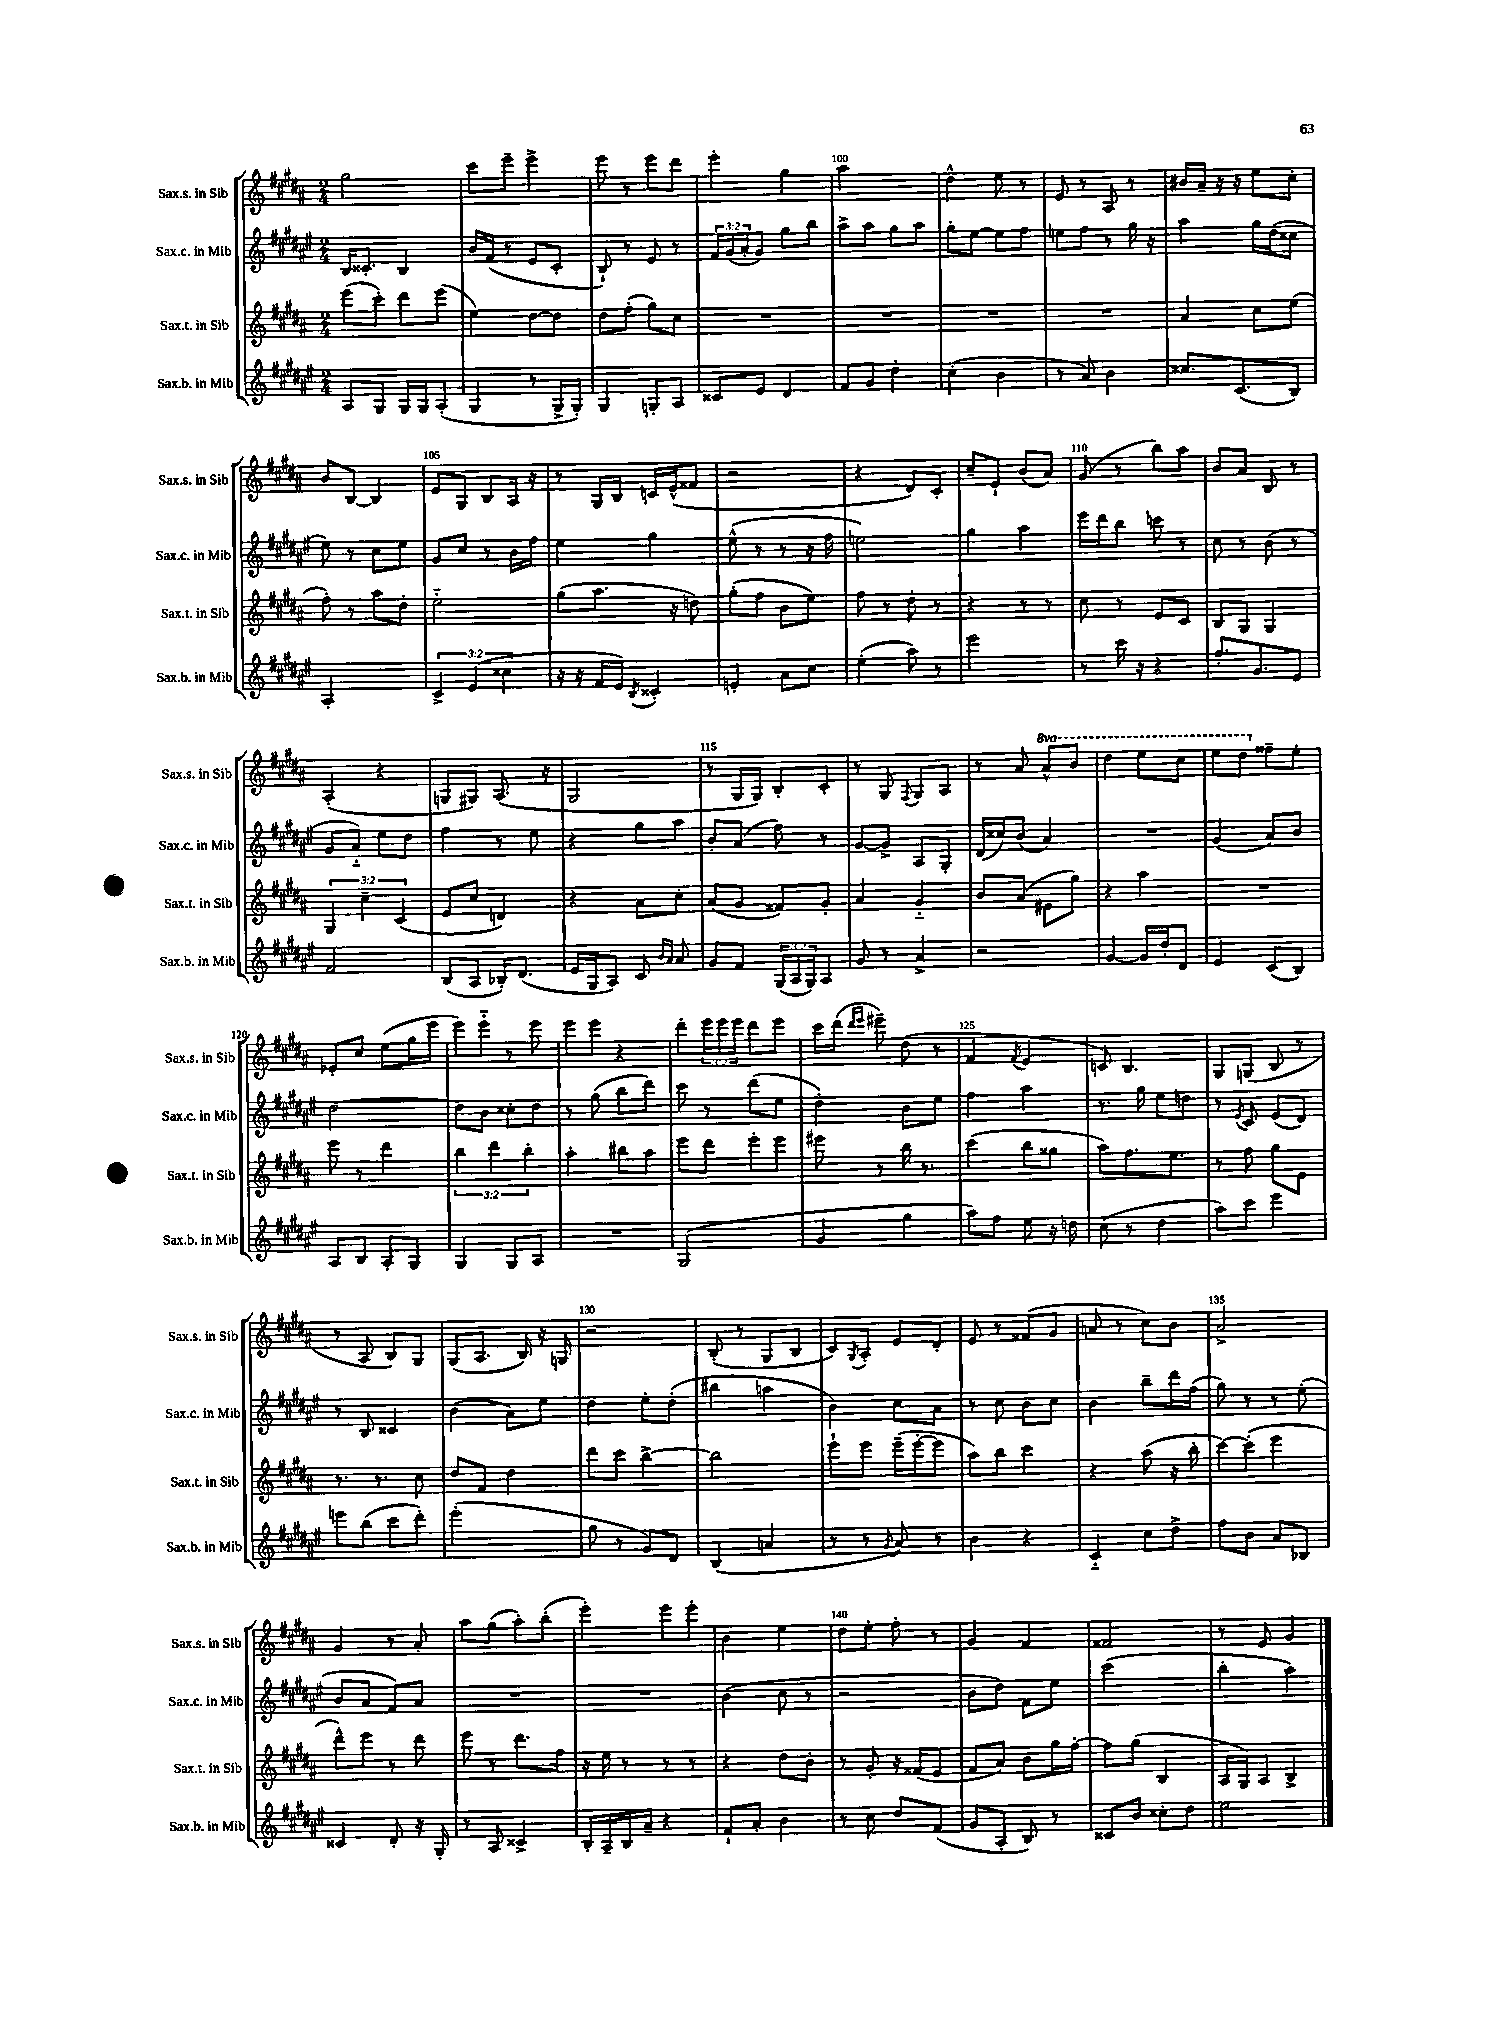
<<
\new StaffGroup <<
\new Staff = "s0" \with { instrumentName = "Sax.s. in Sib" shortInstrumentName = "Sax.s. in Sib" } {
    \clef treble \key b \major \numericTimeSignature \time 2/4 \override Staff.TupletNumber.text = #tuplet-number::calc-fraction-text \set Staff.ottavationMarkups = #ottavation-simple-ordinals
    gis''2 |
    cis'''8 e'''8-- e'''4-> |
    e'''8 r8 e'''8 dis'''8 |
    e'''4-. gis''4 |
    ais''2 |
    dis''4-^ e''8 r8 |
    e'8 r8 ais8 r8 |
    bis'16 ais'16-- r16 r16 e''8 cis''8-. |
    b'8 b8~ b4 |
    e'8 gis8 b8 ais16 r16 |
    r8 gis16 b16 c'16 e'16-^( fisis'8 |
    r2 |
    r4 dis'8) cis'8-. |
    cis''8-- e'8-! b'8( ais'8) |
    gis'8( r8 b''8) ais''8 |
    b'8 ais'8 b8 r8 |
    ais4-.( r4 |
    g8 gis8) ais8.( r16 |
    gis2 |
    r8 gis16 gis16) b8-. cis'8-. |
    r8 gis8 \acciaccatura { fis8 } gis8 ais8 |
    r8 ais'8 \ottava #1 ais''8-^ b''8 |
    dis'''4 e'''8 cis'''8 |
    e'''8 dis'''8 \ottava #0 fisis''8-- e''8-. |
    ees'8-. cis''8 e''8( gis''16 e'''16 |
    e'''8) e'''8-_ r8 e'''8 |
    e'''8 e'''8 r4 |
    dis'''8-. \tuplet 3/2 { e'''16 e'''16 e'''16 } dis'''8 e'''8 |
    cis'''16 dis'''16( \grace { dis'''16 e'''16 } eis'''8--) dis''8( r8 |
    fis'4 \acciaccatura { fis'8 } e'4 |
    c'8) b4. |
    gis8 g8( b8 r8 |
    r8 ais8 b8) gis8 |
    gis8( ais8. b16) r16 g16 |
    r2 |
    b8-.( r8 gis8 b8 |
    cis'8) \acciaccatura { gis8 } ais8-. e'8 dis'8-. |
    e'8 r8 fisis'8( gis'8 |
    a'8 r8 cis''8) b'8 |
    ais'2-> |
    gis'4 r8 ais'8-. |
    ais''8 gis''8( ais''8-.) b''8-.( |
    e'''4-.) e'''8 e'''8-. |
    b'4 e''4 |
    dis''8 e''8-. fis''8-. r8 |
    gis'4 fis'4 |
    fisis'2 |
    r8 e'8 gis'4 \bar "|." |
}
\new Staff = "s1" \with { instrumentName = "Sax.c. in Mib" shortInstrumentName = "Sax.c. in Mib" } {
    \clef treble \key fis \major \numericTimeSignature \time 2/4 \override Staff.TupletNumber.text = #tuplet-number::calc-fraction-text
    b16 cisis'8.-. b4 |
    b'16 fis'16( r8 eis'8 cis'8-. |
    b8-!) r8 eis'8 r8 |
    \tuplet 3/2 { fis'16 gis'16( ais'16-. } gis'8) gis''8 b''8 |
    ais''8-> ais''8 gis''8 ais''8 |
    gis''8-. eis''8~ eis''8 fis''8 |
    e''8 fis''8 r8 gis''16 r16 |
    ais''4 gis''16 dis''16( cisis''8 |
    eis''8) r8 cis''8 eis''8 |
    gis'8 cis''8 r8 b'16 fis''16 |
    eis''4 gis''4 |
    eis''8-^( r8 r8 r16 fis''16 |
    e''2) |
    gis''4 ais''4 |
    eis'''16 dis'''16 b''8 c'''8 r8 |
    cis''8 r8 b'8( r8 |
    gis'8 ais'8-_) eis''8 dis''8 |
    fis''4 r8 eis''8 |
    r4 gis''8 ais''8 |
    b'8-. ais'8( fis''8) r8 |
    gis'8~ gis'8-> ais8 gis8-. |
    dis'16( cisis''16) b'8( ais'4) |
    R2 |
    gis'4( ais'8) b'8 |
    dis''2~ |
    dis''8 b'8 cisis''8-. dis''8 |
    r8 gis''8( b''8 dis'''8) |
    cis'''8 r8 dis'''8( eis''8 |
    dis''4-.) b'8 eis''8 |
    fis''4 ais''4 |
    r8. gis''16 eis''8 d''8 |
    r8 \acciaccatura { eis'8 } cis'8 eis'8( dis'8) |
    r8 b8 cisis'4 |
    b'4( ais'8) eis''8 |
    dis''4 eis''8-. dis''8-.( |
    bis''4 a''4 |
    b'4) cis''8 ais'8 |
    r8 cis''8 b'8 cis''8 |
    b'4 b''8-- dis'''16 fis''16( |
    gis''8) r8 r8 eis''8-.( |
    b'8 ais'8 fis'8) ais'8 |
    R2 |
    R2 |
    b'4( cis''8 r8 |
    r2 |
    b'8 dis''8) fis'8 eis''8 |
    cis'''2( |
    b''4-. ais''4) \bar "|." |
}
\new Staff = "s2" \with { instrumentName = "Sax.t. in Sib" shortInstrumentName = "Sax.t. in Sib" } {
    \clef treble \key b \major \numericTimeSignature \time 2/4 \override Staff.TupletNumber.text = #tuplet-number::calc-fraction-text
    e'''8( cis'''8-.) dis'''8 e'''8( |
    e''4) dis''8~ dis''8 |
    dis''8 fis''8-.( gis''8) cis''8 |
    R2 |
    R2 |
    R2 |
    R2 |
    ais'4 cis''8 e''8( |
    fis''8-.) r8 ais''8 dis''8-. |
    e''2-_ |
    gis''8( ais''8. r16 d''8) |
    gis''8-.( fis''8 b'8 e''8) |
    fis''8 r8 dis''8-. r8 |
    r4 r8 r8 |
    cis''8 r8 e'8 cis'8 |
    b8 gis8 gis4 |
    \tuplet 3/2 { gis4 cis''4-- cis'4( } |
    e'8 cis''8 d'4) |
    r4 ais'8 cis''8-. |
    ais'8( gis'8 fisis'8) gis'8-. |
    ais'4 gis'4-_ |
    b'8 ais'8( eis'8 gis''8) |
    r4 ais''4 |
    R2 |
    e'''8 r8 dis'''4 |
    \tuplet 3/2 { b''4 dis'''4 b''4-. } |
    ais''4-. bis''8 ais''8 |
    e'''8 dis'''8 e'''8-. e'''8 |
    eis'''8 r8 b''16 r8. |
    cis'''4( b''8 gisis''8 |
    ais''8) fis''8. e''8. |
    r8 fis''8 gis''8 e'8 |
    r8. r8. cis''8 |
    dis''8 fis'8 dis''4 |
    dis'''8 cis'''8 b''4~-> |
    b''2 |
    e'''8-! e'''8 e'''16--( e'''16~-. e'''8 |
    ais''8) b''8 cis'''4 |
    r4 ais''8( r16 b''16-. |
    cis'''8~) cis'''8-.( e'''4 |
    dis'''8-^) e'''8 r8 dis'''8 |
    e'''8 r8 dis'''8. fis''16 |
    r16 e''16 r8 r8 r8 |
    r4 dis''8 b'8-. |
    r8 gis'8-. r16 fisis'16( e'8 |
    fis'8 ais'8) b'8 gis''16 fis''16~-. |
    fis''8 gis''8( b4 |
    ais16 gis16) ais8 b4-> \bar "|." |
}
\new Staff = "s3" \with { instrumentName = "Sax.b. in Mib" shortInstrumentName = "Sax.b. in Mib" } {
    \clef treble \key fis \major \numericTimeSignature \time 2/4 \override Staff.TupletNumber.text = #tuplet-number::calc-fraction-text
    ais8 gis8 gis16 gis16 ais8-.( |
    gis4 r8 gis16-> gis16-.) |
    gis4 g8-. ais8 |
    cisis'8 eis'8 dis'4 |
    fis'8 gis'8 dis''4-. |
    cis''4-.( b'4 |
    r8 ais'8) b'4 |
    cisis''8. cis'8.( b8) |
    ais2-. |
    \tuplet 3/2 { cis'4-> eis'4( cisis''4 } |
    r16 r16 fis'16 eis'16) \acciaccatura { b8 } cisis'4-. |
    e'4-. ais'8 cis''8 |
    eis''4-.( ais''8) r8 |
    eis'''2 |
    r8 cis'''16 r16 r4 |
    fis''8.-. gis'8. eis'8 |
    fis'2 |
    b8( ais8 bes16-.) dis'8.( |
    eis'16 gis16 ais8) cis'8 \grace { b'16 ais'16 } ais'8 |
    gis'8 fis'8 \tuplet 3/2 { gis16( ais16 gis16) } ais8 |
    gis'8 r8 ais'4-> |
    r2 |
    gis'4~ gis'16 dis''16-. dis'8 |
    eis'4 cis'8( b8) |
    ais8 b8 ais8-. gis8 |
    gis4 gis8 ais8 |
    R2 |
    gis2( |
    gis'4 gis''4 |
    ais''8) fis''8 eis''8 r16 d''16 |
    cis''8( r8 dis''4 |
    ais''8) cis'''8 eis'''4 |
    e'''8 b''8( cis'''8 dis'''8-.) |
    eis'''2-.( |
    gis''8 r8 gis'8) dis'8 |
    b4( a'4 |
    r8 r8 \acciaccatura { gis'8 } ais'8) r8 |
    b'4 r4 |
    cis'4-_ cis''8 dis''8-> |
    fis''8 b'8 ais'8 bes8 |
    cisis'4 dis'8-. r16 gis16-. |
    r8 ais8 cisis'4-> |
    b16-. ais16-- b16 ais'16-- r4 |
    fis'8-! ais'8-. b'4 |
    r8 cis''8 dis''8 fis'8( |
    gis'8 ais8-. b8) r8 |
    cisis'8 b'8 cisis''8-. dis''8 |
    eis''2 \bar "|." |
}
>>
>>
\layout { \context { \Score currentBarNumber = #96 \override BarNumber.break-visibility = ##(#f #t #t) barNumberVisibility = #(every-nth-bar-number-visible 5) } }
